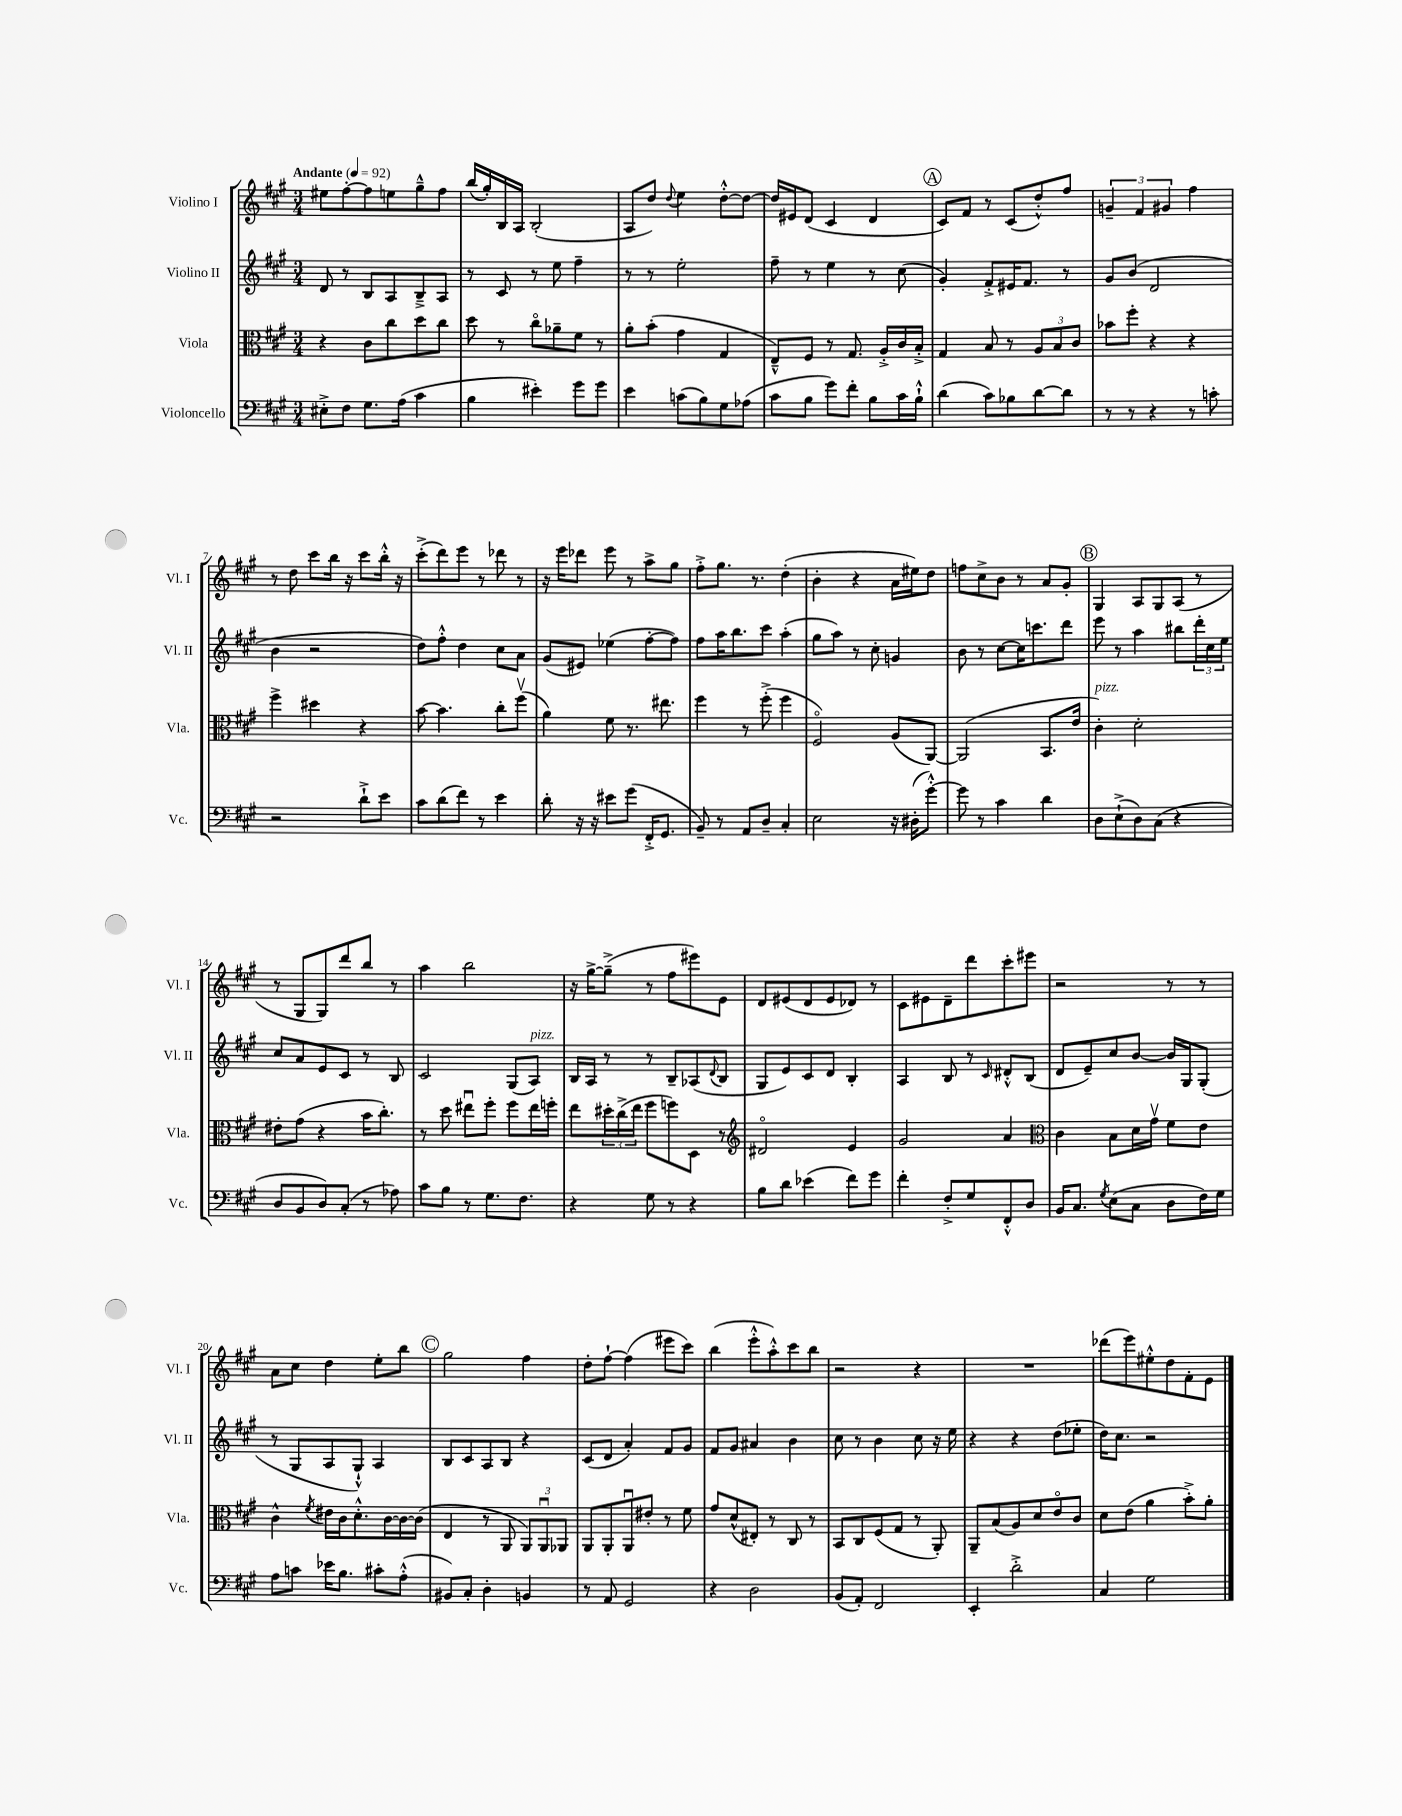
<<
\new StaffGroup <<
\new Staff = "s0" \with { instrumentName = "Violino I" shortInstrumentName = "Vl. I" } {
    \clef treble \key a \major \numericTimeSignature \time 3/4 \tempo "Andante" 4 = 92
    eis''8 fis''8~-. fis''8 e''8 gis''8---^ fis''8 |
    b''16( gis''16-.) b16 a16 b2-.( |
    a8 d''8) \appoggiatura { d''8 } e''4 d''8~-.-^ d''8~ |
    d''16 eis'16 d'8( cis'4 d'4 |
    \mark \markup { \circle "A" } cis'8) fis'8 r8 cis'8( d''8-.-^) fis''8 |
    \tuplet 3/2 { g'4-- fis'4 gis'4 } fis''4 |
    r8 d''8 cis'''8 b''16 r16 cis'''8 b''16-.-^ r16 |
    cis'''8-.->( d'''8) e'''8 r8 des'''8 r8 |
    r16 e'''16 des'''8 e'''8 r8 a''8-> gis''8 |
    fis''8-.-> gis''8. r8. d''4-.( |
    b'4-. r4 a'16 eis''16) d''8 |
    f''8 cis''8-> b'8 r8 a'8 gis'8-. |
    \mark \markup { \circle "B" } gis4 a8 gis8 a8( r8 |
    r8 gis8 gis8) d'''8 b''8 r8 |
    a''4 b''2 |
    r16 gis''16~-> gis''8--->( r8 fis''8 eis'''8) e'8 |
    d'8 eis'8( d'8 eis'8 des'8) r8 |
    cis'8 eis'8 d'8-- d'''8 cis'''8-. eis'''8 |
    r2 r8 r8 |
    a'8 cis''8 d''4 e''8-. b''8 |
    \mark \markup { \circle "C" } gis''2 fis''4 |
    d''8-. fis''8~-! fis''4( eis'''8 cis'''8) |
    b''4( e'''8-.-^ a''8-.-^) cis'''8 b''8 |
    r2 r4 |
    R2. |
    des'''8( e'''8) eis''8-.-^ d''8 fis'8-. e'8 \bar "|." |
}
\new Staff = "s1" \with { instrumentName = "Violino II" shortInstrumentName = "Vl. II" } {
    \clef treble \key a \major \numericTimeSignature \time 3/4
    d'8 r8 b8 a8 b8---> a8 |
    r8 cis'8 r8 e''8 fis''4-- |
    r8 r8 e''2-. |
    fis''8-- r8 e''4 r8 cis''8( |
    \mark \markup { \circle "A" } gis'4-.) fis'8-.-> eis'16 fis'8. r8 |
    gis'8 b'8( d'2 |
    b'4 r2 |
    d''8) fis''8-.-^ d''4 cis''8 a'8 |
    gis'8( eis'8) ees''4( fis''8~-. fis''8) |
    fis''8 a''16 b''8. cis'''8 a''4-.( |
    gis''8 a''8) r8 cis''8-. g'4 |
    b'8 r8 cis''8~ cis''16 c'''8. d'''8 |
    \mark \markup { \circle "B" } e'''8 r8 a''4 bis''8 \tuplet 3/2 { d'''16-. cis''16 e''16 } |
    cis''8 a'8 e'8 cis'8 r8 b8 |
    cis'2 gis8( a8^\markup { \italic "pizz." }) |
    b16 a16 r8 r8 b8-- aes8( \appoggiatura { d'8 } b8 |
    gis8 e'8) cis'8 d'8 b4-. |
    a4 b8 r8 \grace { cis'16 } dis'8-.-^ b8( |
    d'8 e'8--) cis''8 b'8~ b'16 gis16 gis8-.( |
    r8 gis8 a8 gis8-!-^) a4 |
    \mark \markup { \circle "C" } b8 cis'8 a8 b8 r4 |
    cis'8( d'8 a'4-.) fis'8 gis'8 |
    fis'8 gis'8 ais'4 b'4 |
    cis''8 r8 b'4 cis''8 r16 e''16 |
    r4 r4 d''8( ees''8-. |
    d''16) cis''8. r2 \bar "|." |
}
\new Staff = "s2" \with { instrumentName = "Viola" shortInstrumentName = "Vla." } {
    \clef alto \key a \major \numericTimeSignature \time 3/4
    r4 cis'8 cis''8 d''8 cis''8 |
    d''8 r8 cis''8\flageolet aes'8-- fis'8 r8 |
    a'8-. b'8-.( gis'4 gis4 |
    e8---^) fis8 r8 gis8. a16-.-> cis'16 b16-.-> |
    \mark \markup { \circle "A" } gis4 b8 r8 \tuplet 3/2 { a8 b8 cis'8 } |
    bes'8 fis''8-. r4 r4 |
    fis''4-> dis''4 r4 |
    b'8~ b'4. cis''8-. fis''8\upbow( |
    a'4) fis'8 r8. eis''8. |
    fis''4 r8 fis''8-.->( fis''4 |
    fis2\flageolet) a8( a,8~) |
    a,2( b,8. e'16 |
    \mark \markup { \circle "B" } cis'4-.^\markup { \italic "pizz." }) d'2-. |
    eis'8-. gis'8( r4 b'16 cis''8.-.) |
    r8 d''8 eis''8\downbow fis''8-. fis''8 eis''16 f''16-. |
    e''8 \tuplet 3/2 { dis''16-. cis''16->( e''16 } fis''8 f''8) d8 r8 |
    \clef treble dis'2\flageolet e'4 |
    gis'2 a'4 |
    \clef alto cis'4 b8 d'16 gis'16\upbow fis'8 e'8 |
    cis'4-^ \acciaccatura { fis'8 } eis'16 cis'16 d'8.-.-^ cis'16~ cis'16~ cis'16( |
    \mark \markup { \circle "C" } e4 r8 a,8 \tuplet 3/2 { a,8) a,8\downbow aes,8 } |
    a,8 a,8-. a,8\downbow eis'8-. r8 fis'8 |
    gis'8 d'8-^( eis8-.) r8 cis8 r8 |
    b,8 cis8 fis8( gis8 r8 a,8-.) |
    a,8-- b8( a8) d'8 e'8\flageolet cis'8 |
    d'8 e'8( a'4 b'8-.->) a'8-. \bar "|." |
}
\new Staff = "s3" \with { instrumentName = "Violoncello" shortInstrumentName = "Vc." } {
    \clef bass \key a \major \numericTimeSignature \time 3/4
    eis8-.-> fis8 gis8. a16( cis'4 |
    b4 eis'4-.) gis'8 gis'8 |
    e'4 c'8( b8) gis8 aes8( |
    cis'8 b8 gis'8) fis'8-. b8 cis'16 b16-!-^ |
    \mark \markup { \circle "A" } d'4( cis'8) bes8 d'8~ d'8 |
    r8 r8 r4 r8 c'8-. |
    r2 d'8-!-> e'8 |
    cis'8 d'8( fis'8) r8 e'4 |
    d'8-. r16 r16 eis'8 gis'8( fis,16-.-> gis,8. |
    b,8--) r8 a,8 d8-- cis4-. |
    e2 r16 dis16-.( gis'8~-.-^) |
    gis'8 r8 cis'4 d'4 |
    \mark \markup { \circle "B" } d8 e8-!->( d8) cis8( r4 |
    d8 b,8 d8) cis8-.( r8 aes8) |
    cis'8 b8 r8 gis8. fis8. |
    r4 gis8 r8 r4 |
    b8 d'8 ees'4( fis'8) gis'8 |
    fis'4-. fis8-.-> gis8 fis,8-.-^ d8 |
    b,16 cis8. \acciaccatura { gis8 } e8( cis8 d8 fis16) gis16 |
    a8 c'8 ees'16 b8. cis'8-. a8-.-^( |
    \mark \markup { \circle "C" } bis,8) cis8-. d4-. b,4 |
    r8 a,8 gis,2 |
    r4 d2 |
    b,8( a,8-.) fis,2 |
    e,4-. d'2-.-> |
    cis4 gis2 \bar "|." |
}
>>
>>
